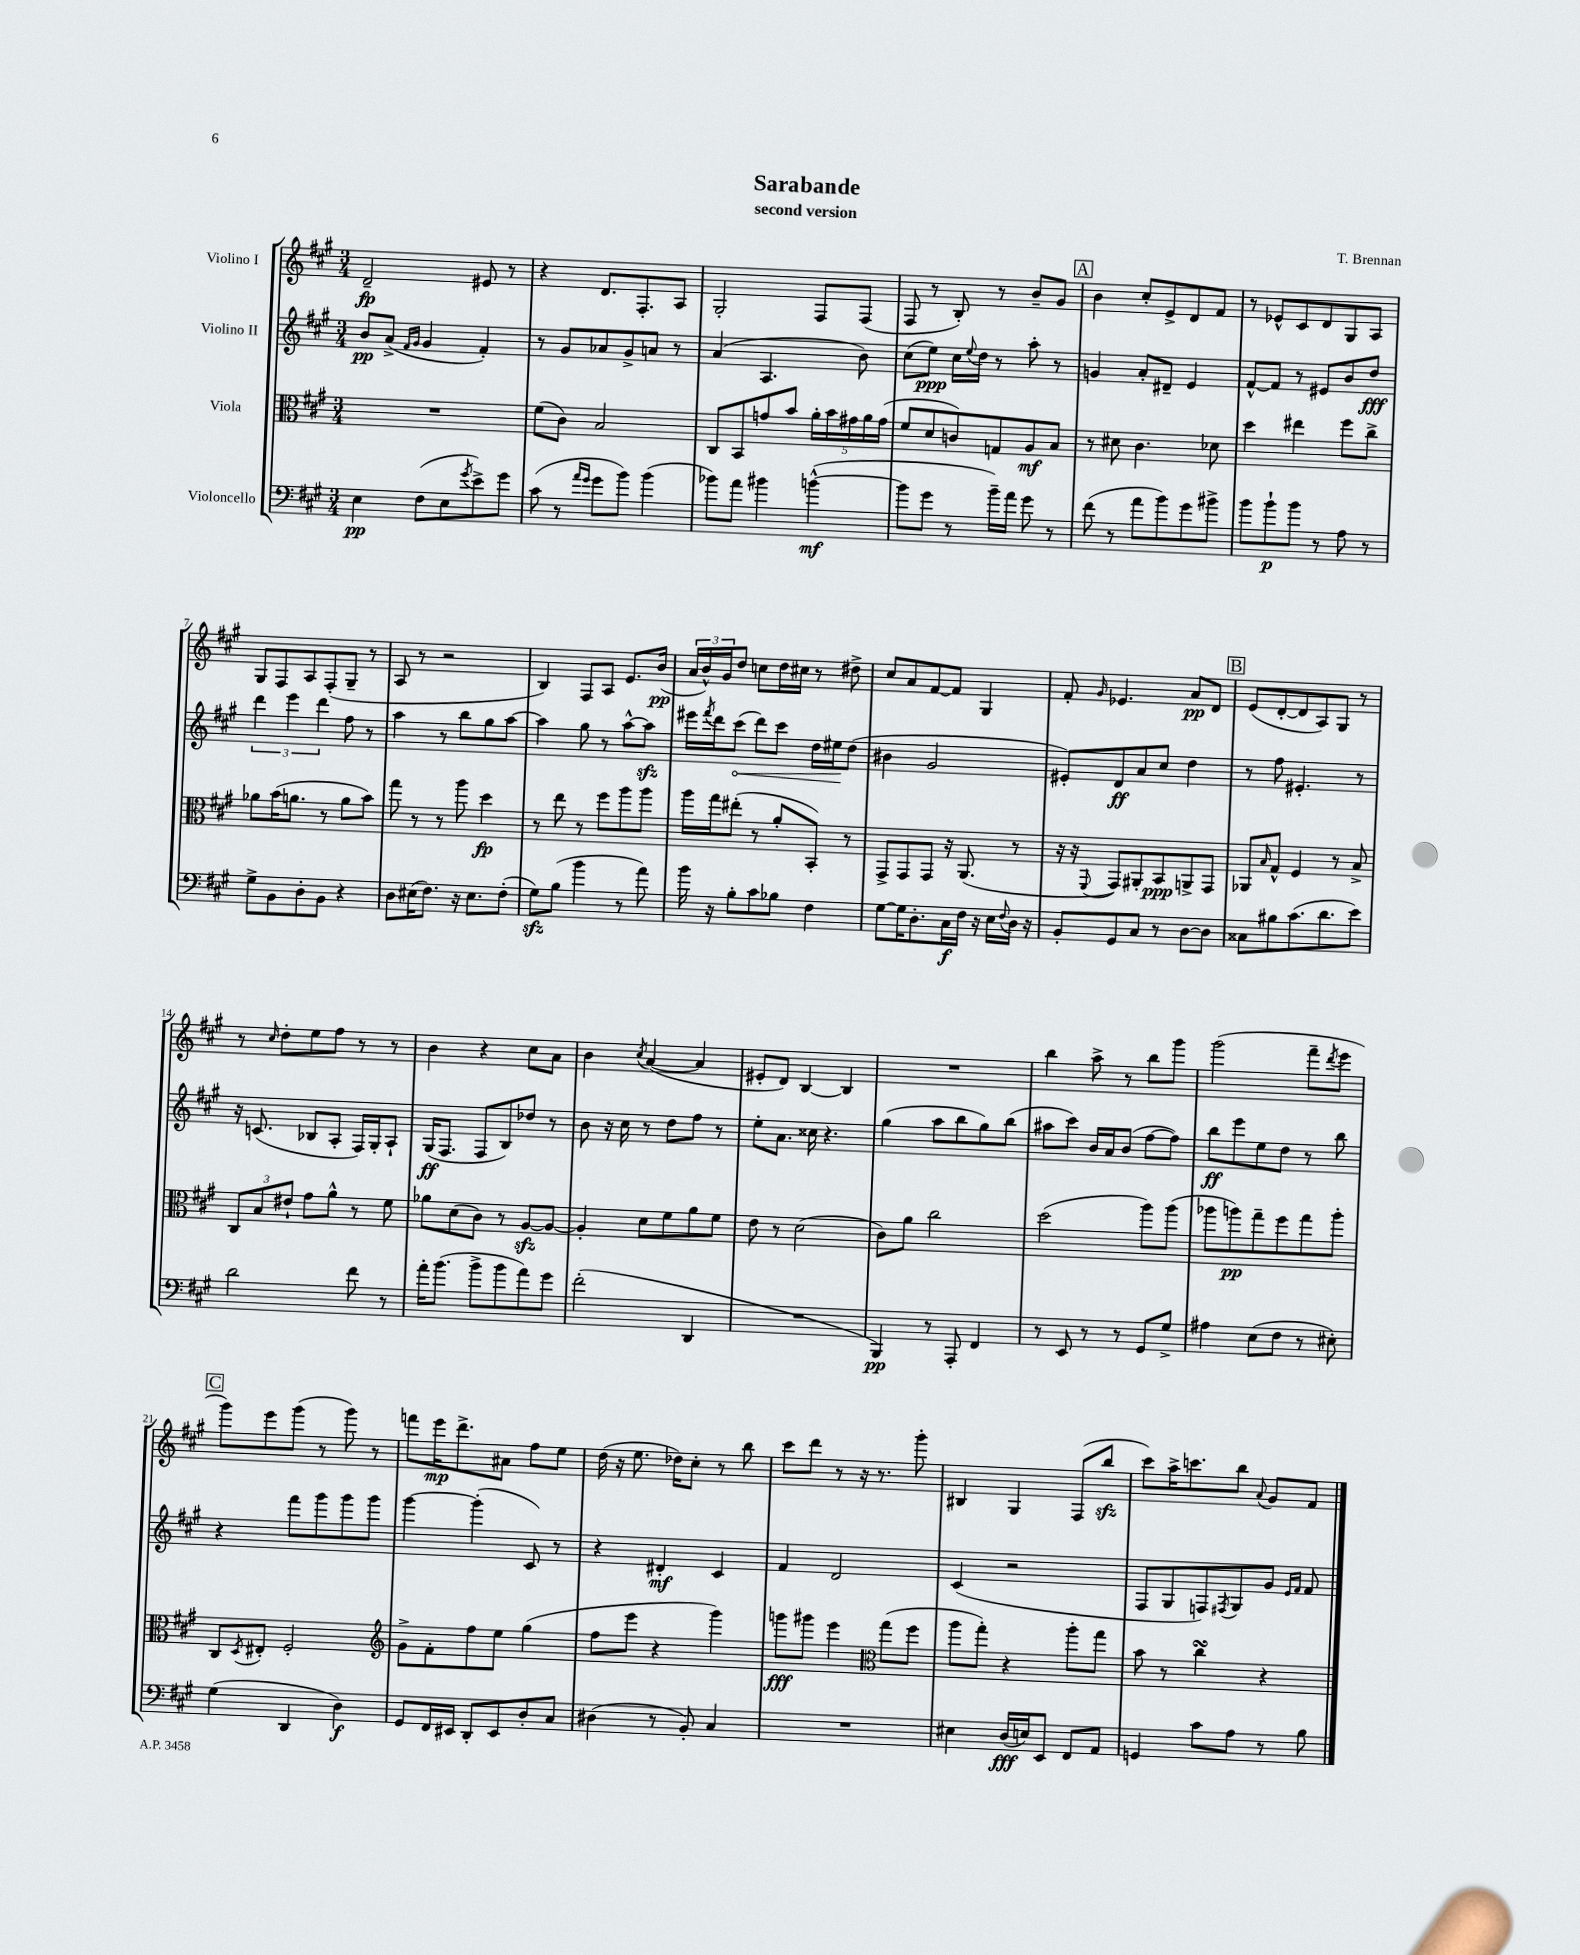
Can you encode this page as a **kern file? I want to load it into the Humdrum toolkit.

**kern	**kern	**kern	**kern
*staff4	*staff3	*staff2	*staff1
*clefF4	*clefC3	*clefG2	*clefG2
*k[f#c#g#]	*k[f#c#g#]	*k[f#c#g#]	*k[f#c#g#]
*M3/4	*M3/4	*M3/4	*M3/4
4E\	2.r	8b/L	2d~/
.	.	(8a^/J	.
.	.	16qqf#/LL	.
.	.	16qqg#/JJ	.
(8F#\L	.	4g#/	.
8E\	.	.	.
8qg#/	.	.	.
8e^\)	.	4f#'/)	8e#/
8g#\J	.	.	8r
=	=	=	=
(8c#\	(8f#\L	8r	4r
8r	8c#\J)	8g#/L	.
16qqa/LL	.	.	.
16qqg#/JJ	.	.	.
8g#\L	2B/	8a-/	8.d/L
8b\J)	.	8g#^/	.
.	.	.	8.F#'/
(4b\	.	8a/J	.
.	.	8r	8A/J
=	=	=	=
8b-\L)	8C#/L	(4a/	2G#'/
8a\J	8BB/	.	.
4b#\	8g/	4.A/	.
.	8b/J	.	.
([4b^^\	20a'\LL	.	8F#/L
.	20b\	.	.
.	20g#\	.	.
.	.	8b\)	(8F#/J
.	20a\	.	.
.	(20g#\JJ	.	.
=	=	=	=
8b\]L	8f#/L	(8cc#\L	8F#/
8g#\J	8d/	8ee\J)	8r
8r	8c/)	16cc#\LL	8B'/)
.	.	8qqee/	.
.	.	16dd\JJ	.
16b~\LL)	8G/	8r	8r
16a\JJ	.	.	.
8g#\	8A/	8aa'\	8b~/L
8r	8B/J	8r	8g#/J
=	=	=	=
(8f#\	8r	4g/	4b\
8r	8d#\	.	.
8a\L	4.c#\	8a'/L	8cc#'/L
8b\)	.	8d#~/J	8e^/
8g#\	.	4e/	8d/
8b#^\J	8d-\	.	8f#/J
=	=	=	=
8b\L	4dd\	[8f#^^/L	8r
8b`\	.	8f#/]J	8e-^^/L
8b\J	4ee#\	8r	8c#/
8r	.	8e#/L	8d/
8A\	8ff#\L	8b/	8G#/
8r	8cc#^\J	8dd/J	8A/J
=	=	=	=
8G#^\L	8a-\L	6ddd\	8G#/L
8BB\	(16b\K	.	8F#/
.	.	6eee\	.
.	8.a\J	.	.
8D'\	.	.	8A/
.	.	6ddd\	.
8BB\J	8r	.	(8F#'/
4r	8a\L	8ff#\	8G#~/J
.	8b\J)	8r	8r
=	=	=	=
8D\L	8gg#\	4aa\	8A/
(16E#\K	8r	.	8r
8.F#\J)	.	.	.
.	8r	8r	2r
16r	8aa\	8bb\L	.
8.E#\L	.	.	.
.	4dd\	8gg#\	.
(8F#'\J	.	[8aa\J	.
=	=	=	=
8G#\L)	8r	4aa\]	4B/)
(8B\J	8ee\	.	.
4b\	8r	8gg#\	8F#/L
.	8ff#\L	8r	8A/J
8r	8aa\	[8aa^^\L	8.e/L
8a\)	8aa\J	8aa\]J	.
.	.	.	(16b/Jk
=	=	=	=
16b\	16aa\LL	16eee#\LL	24a/LL
.	.	.	24b^^/)
.	.	8qfff#/	.
16r	16gg#\J	16ddd\J	.
.	.	.	24g#/J
8B'\L	(8ee#'\J	(8ccc#\J	8dd/J
8c#\	8r	8ddd\L)	8cc\L
8B-\J	8a'/L	8ccc#\J	16dd\L
.	.	.	16cc#\JJ
4F#\	8BB'/J)	16dd\LL	8r
.	.	16ee#\J	.
.	8r	(8dd\J	8dd#^\
=	=	=	=
[8G#\L	8GG#^/L	4b#\	8cc#/L
16G#\]K	8GG#/	.	8a/
8.D'\	.	.	.
.	8GG#/J	2g#/	[8f#/
16C#\L	16r	.	8f#/]J
16F#\JJ	(8.AA/	.	.
16r	.	.	4G#/
16E\LL	.	.	.
8qqF#/	.	.	.
16D\JJ	8r	.	.
16r	.	.	.
=	=	=	=
8BB'/L	16r	8e#'/L)	8f#'/
.	16r	.	.
.	8qqFF#/	.	16qqg#/
8GG#/	8GG#/L)	8d/	4.e-/
8C#/J	8AA#'/	8a/	.
8r	8BB/	8cc#/J	.
[8D\L	8AA^/	4dd\	8a/L
8D\]J	8GG#/J	.	8d/J
=	=	=	=
8C##\L	8AA-/L	8r	(8e/L
.	16qqB/	.	.
8B#\	8G#^^/J	8ff#\	[8d'/
(8.c#\	4F#/	4.e#'/	8d/]
.	.	.	8A/)
8.d\	.	.	.
.	8r	.	8G#/J
8e\J)	8B^/	8r	8r
=	=	=	=
2d\	12C#/L	16r	8r
.	.	(8.c/	.
.	12B/	.	.
.	.	.	16qqcc#/
.	.	.	8dd'\L
.	12e#`/J	.	.
.	8g#\L	8B-/L	8ee\
.	8a^^\J	8A'/J	8ff#\J
8f#\	8r	16F#/LL)	8r
.	.	16G#'/J	.
8r	8f#\	8A`/J	8r
=	=	=	=
16a'\LK	8a-\L	(16G#/LK	4b\
(8.b\J	.	8.F#/J	.
.	(8d\	.	.
8b^\L	8c#\J)	8F#/L	4r
8b\	8r	8B/)	.
8a\)	[8A/L	8dd-/J	8cc#\L
8g#\J	8A/_J	8r	8a\J
=	=	=	=
(2f#'\	4A'/]	8b\	4b\
.	.	16r	.
.	.	16cc#\	.
.	.	.	8qcc#/
.	8d\L	8r	([4a/
.	8f#\	8dd\L	.
4DD/	8a\	8ff#\J	4a/]
.	8f#\J	8r	.
=	=	=	=
2.r	8e\	8ee'\L	8e#'/L
.	8r	8.a\J	8d/J)
.	(2d\	.	[4B/
.	.	16cc##\	.
.	.	4.r	.
.	.	.	4B/]
=	=	=	=
4BBB/)	8c#\L)	(4gg#\	2.r
.	8a\J	.	.
8r	2cc#\	8aa\L	.
8AAA'/	.	8bb\	.
4FF#/	.	8gg#\)	.
.	.	(8bb\J	.
=	=	=	=
8r	(2dd\	8aa#\L	4bb\
8EE/	.	8ccc#\J)	.
8r	.	16b/LL	8aa^\
.	.	16a/J	.
8r	.	(8b/J	8r
8GG#/L	8aa\L)	[8ff#\L	8bb\L
8G#^/J	(8aa\J	8ff#\]J)	8ggg#\J
=	=	=	=
4A#\	8aa-\L	8bb\L	(2ggg#\
.	8aa\)	8eee\	.
(8E\L	8gg#~\	8ee\	.
8F#\J	8ff#\	8dd\J	.
8r	8gg#\	8r	8fff#~\L
.	.	.	8qddd/
8E#'\)	8aa'\J	8bb\	8eee\J
=	=	=	=
(4G#\	8C#/L	4r	8ggg#\L)
.	8qD/	.	.
.	8E#'/J	.	8eee\
4DD/	2F#'/	8fff#\L	(8ggg#\J
.	.	8ggg#\	8r
4D\)	.	8ggg#\	8ggg#\)
.	.	8ggg#\J	8r
=	=	=	=
*	*clefG2	*	*
8GG#/L	8g#^\L	[4ggg#\	8fff\L
16FF#/L	8f#'\	.	16eee\K
16EE#/JJ	.	.	8.ddd^\
8DD'/L	8ff#\	(4ggg#'\]	.
8EE#/	8ee\J	.	8a#\J
8D'/	(4gg#\	8c#/)	8ff#\L
8C#/J	.	8r	8ee\J
=	=	=	=
(4D#\	8ff#\L	4r	(16dd\
.	.	.	16r
.	8eee\J	.	8.ee\
8r	4r	4d#'/	.
.	.	.	16dd-\LK)
8BB'/)	.	.	8cc#'\J
4C#/	4ggg#\)	4c#/	8r
.	.	.	8bb\
=	=	=	=
2.r	8ggg\L	4f#/	8ccc#\L
.	8ggg#\J	.	8ddd\J
.	4eee\	2d/	8r
.	.	.	16r
.	.	.	8.r
*	*clefC3	*	*
.	(8gg#\L	.	.
.	8ff#\J	.	8ggg#'\
=	=	=	=
4E#\	8aa\L	(4c#/	4B#/
.	8gg#'\J)	.	.
(16D/LL	4r	2r	4G#/
16E/J)	.	.	.
8EE/J	.	.	.
8FF#/L	8aa'\L	.	(8F#/L
8AA/J	8gg#\J	.	8bb/J
=	=	=	=
4GG/	8b\	8F#/L	8ccc#\L)
.	8r	8G#/	16aa^\K
.	.	.	8.ccc\
8c#\L	4cc#\	8F/)	.
.	.	8qF#/	.
8A\J	.	8G#/	8bb\J
.	.	.	8qqa/
8r	4r	8g#/J	8g#/L
.	.	16qqe/LL	.
.	.	16qqf#/JJ	.
8B\	.	8f#/	8f#/J
==	==	==	==
*-	*-	*-	*-
